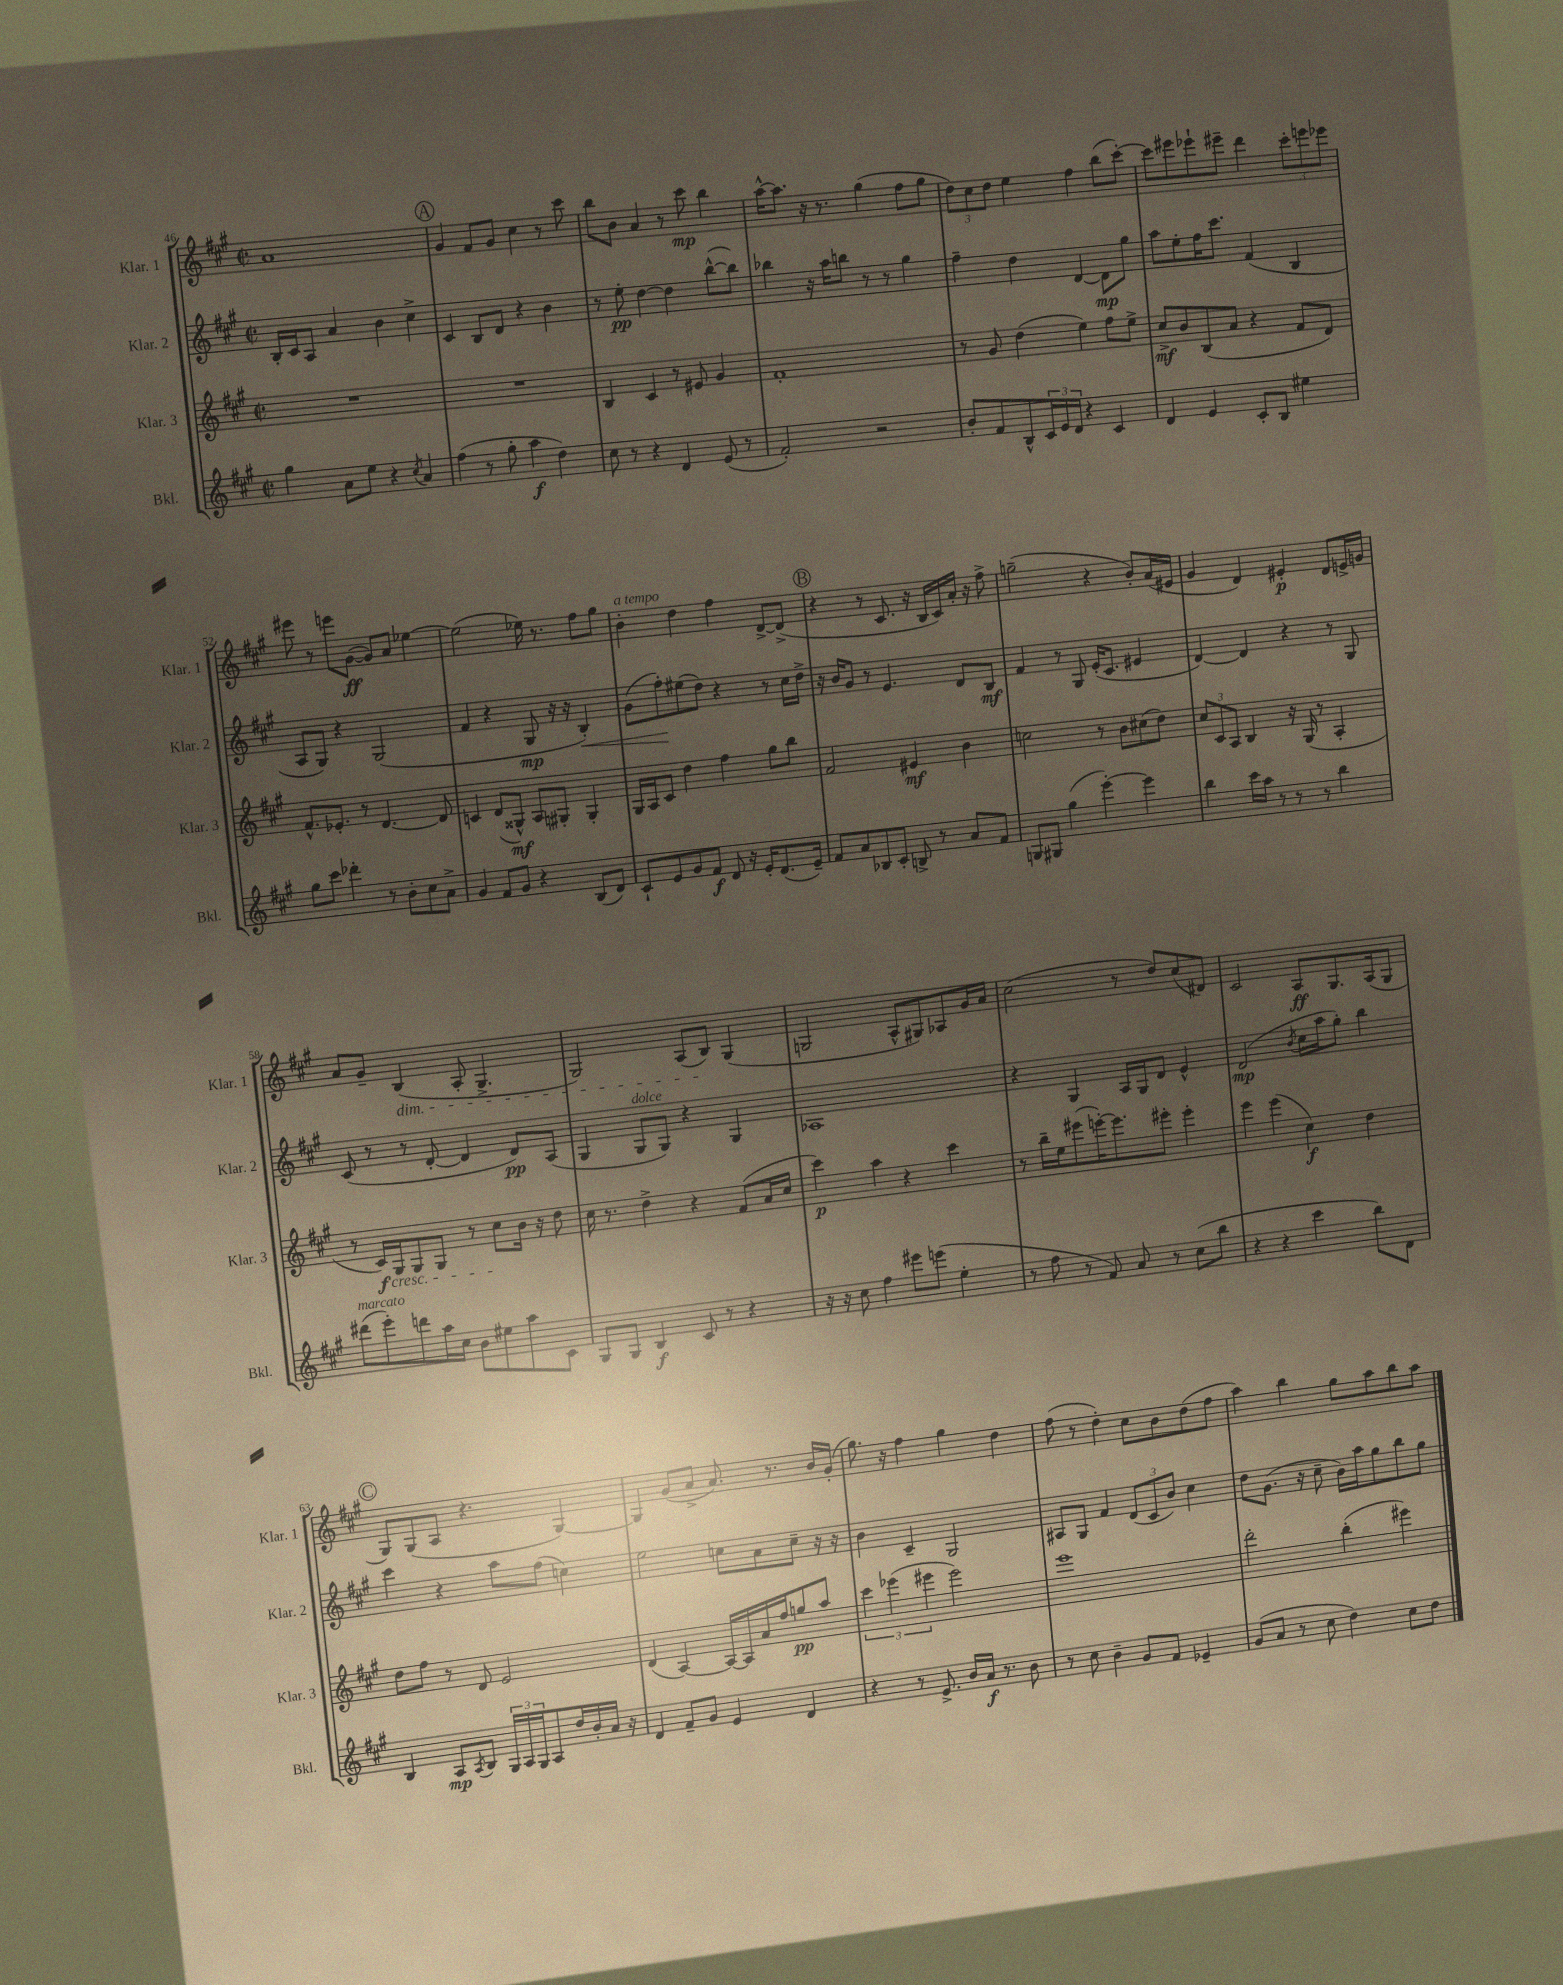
<<
\new StaffGroup <<
\new Staff = "s0" \with { instrumentName = "Klar. 1" shortInstrumentName = "Klar. 1" } {
    \clef treble \key a \major \defaultTimeSignature \time 2/2
    a'1 |
    \mark \markup { \circle "A" } gis'4 fis'8 gis'8 cis''4 r8 cis'''8 |
    b''8 b'8 a'4 r8 cis'''8\mp b''4 |
    a''16~-^ a''8. r16 r8. gis''4( fis''8 gis''8 |
    \tuplet 3/2 { d''8) cis''8 d''8 } e''4 fis''4 b''8( cis'''8~-.) |
    cis'''8 eis'''8 ees'''8-! eis'''8-- d'''4 \tuplet 3/2 { cis'''8-. e'''8 ees'''8 } |
    eis'''8 r8 e'''8 gis'8~\ff( gis'8) a'8 ees''4~ |
    ees''2( ees''16) r8. fis''8 gis''8 |
    b'4-.^\markup { \italic "a tempo" } d''4 fis''4 d'8~-> d'8->( |
    \mark \markup { \circle "B" } r4 r8 cis'8. r16 b16 cis'16) a'16-. r16 fis''8-> |
    g''2--( r4 b'8-.) a'16( eis'16 |
    gis'4 d'4) eis'4-.\p d'8 e'16-> g'16 |
    a'8 gis'8-- b4\dim( a8-. gis4.-> |
    gis2) a8( b8\!) gis4( |
    g2 a8-^ gis8) aes8 gis'16 a'16 |
    cis''2( r8 d''8) cis''8( dis'8) |
    cis'2 a8\ff gis8. a16( gis8 |
    \mark \markup { \circle "C" } gis8) gis8( a8 r4. gis4~) |
    gis4 gis'8( a'8-> a'8.) r8. b'16 gis'16-.( |
    gis''8.) r16 fis''4 gis''4 d''4 |
    fis''8( r8 d''4-.) cis''8 b'8 d''8( fis''8 |
    a''4) b''4 gis''8 a''8 b''8 a''8 \bar "|." |
}
\new Staff = "s1" \with { instrumentName = "Klar. 2" shortInstrumentName = "Klar. 2" } {
    \clef treble \key a \major \defaultTimeSignature \time 2/2
    b16-. cis'16 a8 a'4 b'4 cis''4-> |
    \mark \markup { \circle "A" } cis'4 b8 d'8 r4 b'4 |
    r8 e''8-.\pp d''4~ d''4 b''8~-^( b''8) |
    bes''4 r16 a''16 b''8 r8 r8 gis''4 |
    fis''4-- d''4 d'4~ d'8\mp gis''8 |
    a''8 e''8-. fis''16 cis'''8. fis'4( b4 |
    a8 gis8) r4 gis2( |
    fis'4 r4 gis8\mp r16 r16 b4-.\<) |
    gis'8( fis''8-.\!) eis''8( d''8) r4 r8 cis''16 d''16-> |
    \mark \markup { \circle "B" } r16 b'16 gis'8 r8 e'4. d'8 b8\mf |
    fis'4 r8 gis8 e'16-.( cis'8. eis'4 |
    d'4~) d'4 r4 r8 gis8 |
    cis'8( r8 r8 d'8~-. d'4 d'8\pp) a8( |
    gis4 gis8^\markup { \italic "dolce" } gis8) r4 gis4 |
    aes1 |
    r4 gis4 a16 gis16 d'8 e'4-^ |
    d'2\mp( \acciaccatura { b'8 } cis''16 a''16 gis''8-.) b''4 |
    \mark \markup { \circle "C" } cis'''4 r4 a''8 fis''8( c''4) |
    e''2 c''8 a'8 c''8-- r16 r16 |
    b'4 cis'4-- gis2 |
    ais8 gis8 fis'4 \tuplet 3/2 { d'8( cis'8 b'8) } cis''4 |
    d''8 gis'8.( r16 cis''8-- b'16) a''16 gis''8 b''8 gis''8 \bar "|." |
}
\new Staff = "s2" \with { instrumentName = "Klar. 3" shortInstrumentName = "Klar. 3" } {
    \clef treble \key a \major \defaultTimeSignature \time 2/2
    R1 |
    \mark \markup { \circle "A" } R1 |
    b4 cis'4 r8 eis'8 gis'4 |
    fis'1-. |
    r8 gis'8 d''4( e''4) fis''8 e''8-> |
    cis''8->\mf b'8 b8( a'8 r4 fis'8 d'8) |
    fis'8.-^ ees'8.-. r8 d'4.~ d'8 |
    c'4 d'8( gisis8-^\mf) a8 gis8-. gis4-. |
    gis16 a16 cis'8 d''4 fis''4 gis''8 b''8 |
    \mark \markup { \circle "B" } fis'2 eis'4\mf b'4 |
    c''2 r8 b'8 cis''8( d''8) |
    \tuplet 3/2 { cis''8 cis'8 a8 } b4 r16 gis16( r8 a4-. |
    r8 cis'16\f\cresc) gis16 gis8 gis8 r8 cis''8\! b'16 r16 d''8 |
    cis''16 r8. d''4-> r4 fis'8( a'16 cis''16 |
    cis'''4\p) a''4 r4 cis'''4 |
    r8 b''16-- e''16 eis'''8( e'''16~-.) e'''8. eis'''8-. eis'''4-. |
    e'''4 e'''4( cis''4\f) d''4 |
    \mark \markup { \circle "C" } d''8 fis''8 r8 d'8 e'2 |
    d'4( a4~) a16~ a16 a'16 fis''16 g''8\pp a''8 |
    \tuplet 3/2 { cis'''4 ees'''4( eis'''4 } eis'''2) |
    e'''1 |
    d'''2-. b''4-.( eis'''4) \bar "|." |
}
\new Staff = "s3" \with { instrumentName = "Bkl." shortInstrumentName = "Bkl." } {
    \clef treble \key a \major \defaultTimeSignature \time 2/2
    gis''4 a'8 e''8 r4 \acciaccatura { cis''8 } a'4 |
    \mark \markup { \circle "A" } fis''4( r8 gis''8-. a''4\f d''4) |
    cis''8 r8 r4 d'4 e'8( r8 |
    fis'2-.) r2 |
    b'8-. fis'8 b8-^ \tuplet 3/2 { cis'16 e'16 d'16 } r4 cis'4 |
    d'4 e'4 cis'8-. b8 eis''4 |
    gis''8 cis'''8 des'''4-. r8 b'8-. cis''8 a'8-> |
    gis'4 fis'8 gis'8 r4 b8( d'8) |
    cis'8-! e'8 gis'8 fis'8\f d'8 r16 e'16-. d'8.( e'16--) |
    \mark \markup { \circle "B" } fis'8 a'8 bes8 cis'8-. b8-> r8 a'8 fis'8 |
    g8 gis8 gis''4( e'''4~-.) e'''4 |
    b''4 cis'''16 a''16 r8 r8 r8 b''4 |
    dis'''8^\markup { \italic "marcato" }( e'''8-.) d'''8 a''16 cis''16 b'8 eis''8 a''8 cis'8 |
    gis8 gis8 b4\f cis'8 r8 r4 |
    r16 r16 cis''8 fis''4 eis'''8 e'''8( e''4-. |
    r8 fis''8 r8 fis'8) a'8 r8 cis''8( b''8 |
    r4 r4 cis'''4 b''8) d'8 |
    \mark \markup { \circle "C" } b4 a8\mp \acciaccatura { a8 } b8 \tuplet 3/2 { gis16 a16 gis16 } a8 d''16 b'16-. a'16 r16 |
    d'4 fis'8-- gis'8 e'4 d'4 |
    r4 r8 e'8.-> b'16 a'16\f r8. b'8 |
    r8 cis''8 b'4-- gis'8 fis'8 ees'4-- |
    gis'8( a'8 r8 cis''8 d''4) cis''8 d''8 \bar "|." |
}
>>
>>
\layout { \context { \Score currentBarNumber = #46 } }
